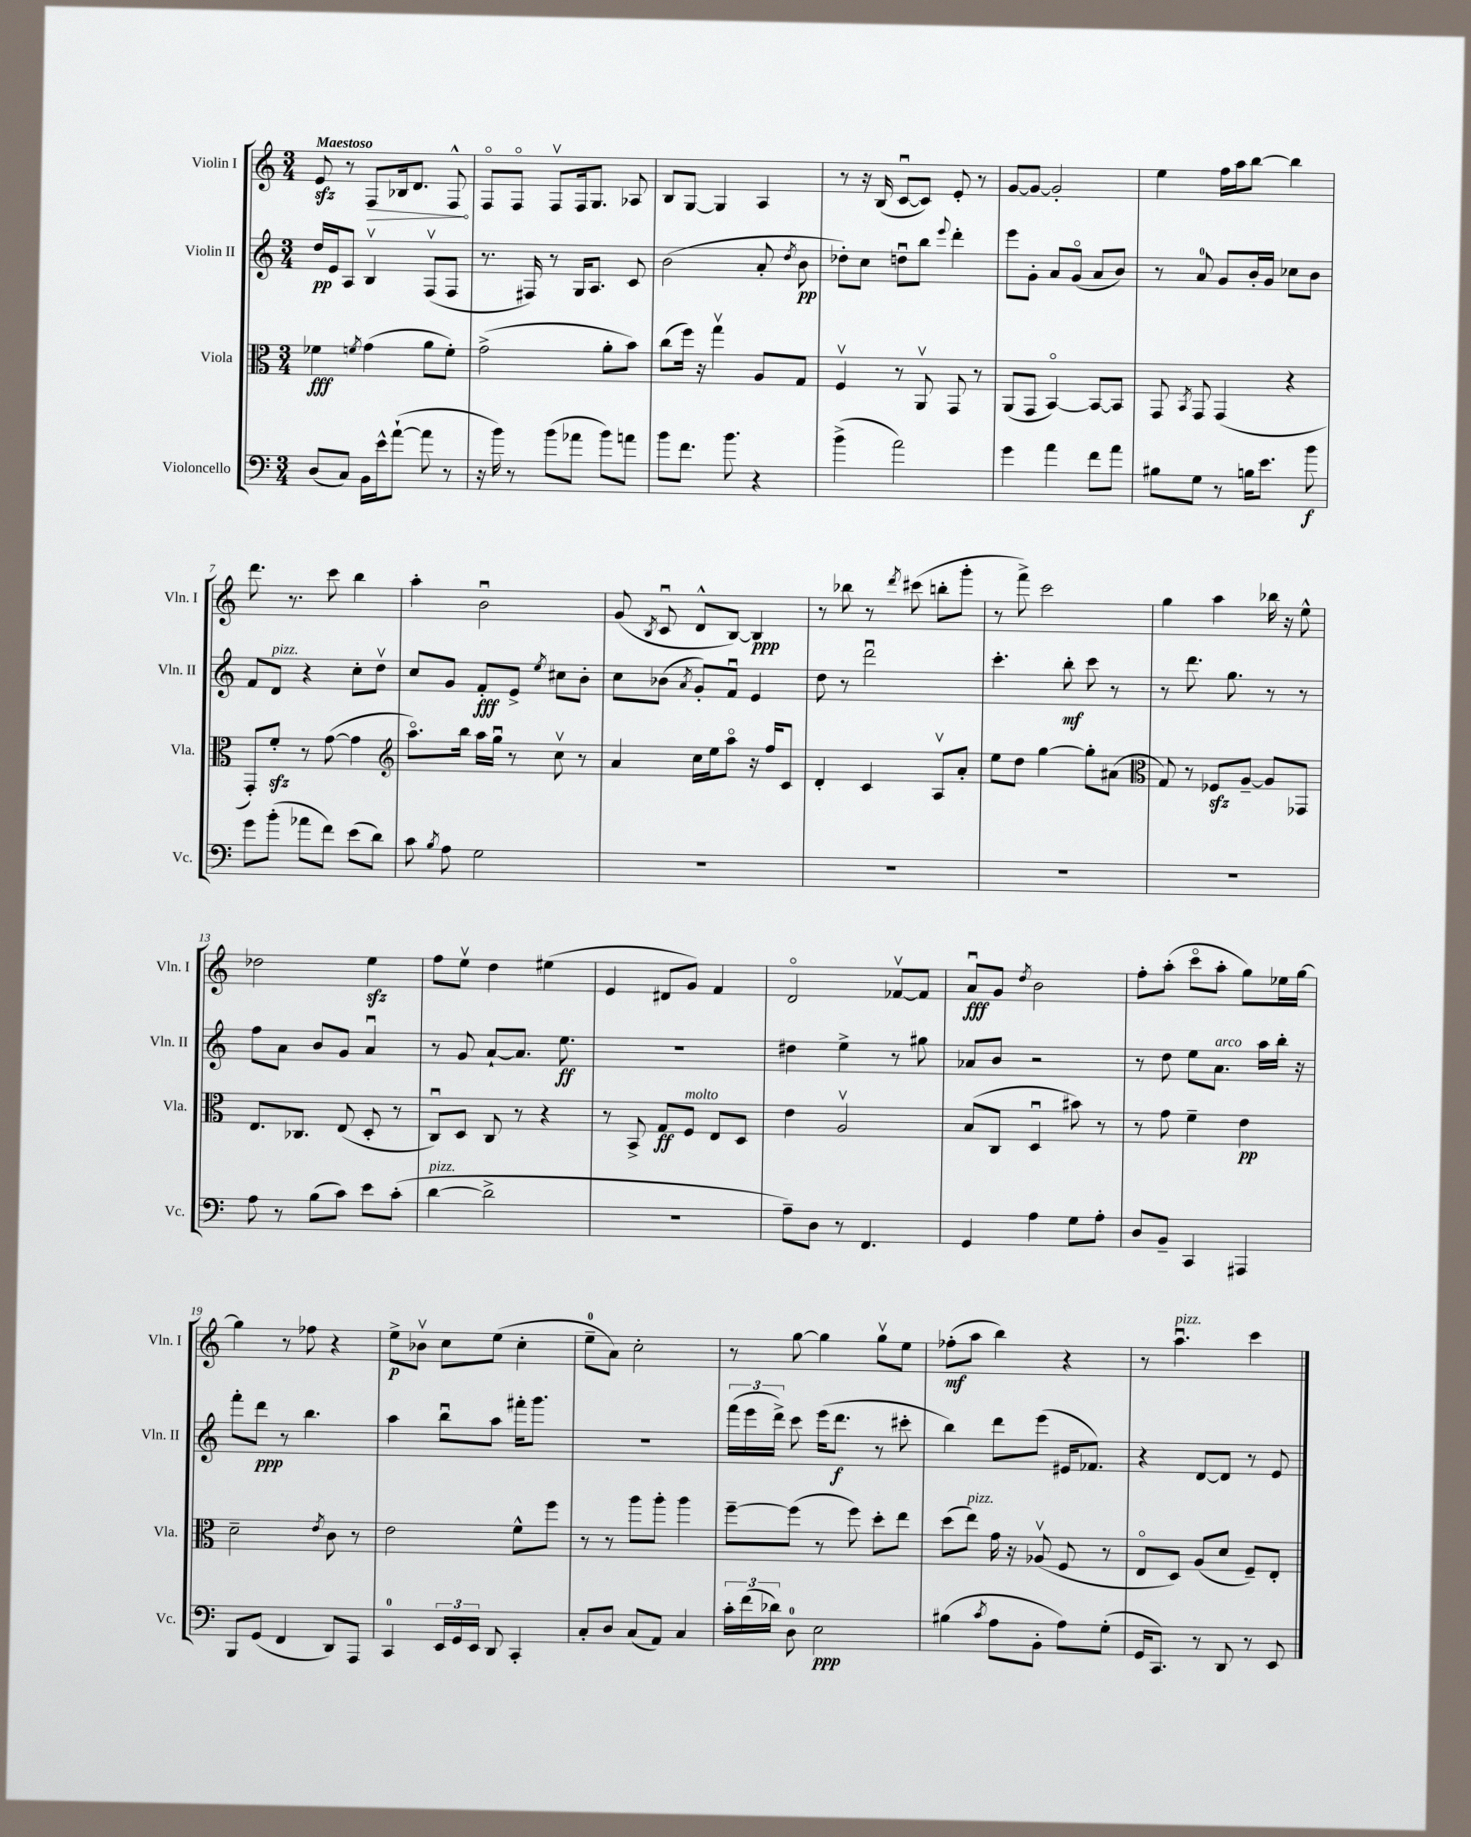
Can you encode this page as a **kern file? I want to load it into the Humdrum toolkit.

**kern	**kern	**kern	**kern
*staff4	*staff3	*staff2	*staff1
*clefF4	*clefC3	*clefG2	*clefG2
*k[]	*k[]	*k[]	*k[]
*M3/4	*M3/4	*M3/4	*M3/4
(8D/L	4f-\	16dd/LL	8e/
.	.	16e/J	.
8C/J)	.	8A/J	8r
.	8qf/	.	.
16BB\LL	(4g\	4Bv/	8F/L
16e^^\J	.	.	.
([8a`\J	.	.	16B-/k
.	.	.	8.d/J
8a\]	8a\L	(8Fv/L	.
8r	8f'\J)	8F/J	8F^^/
=	=	=	=
16r	(2g^\	8.r	8Fo/L
16b\)	.	.	.
8r	.	.	8Fo/J
.	.	16F#/)	.
(8b\L	.	8r	8Fv/L
8a-\J	.	16G/LK	16F/k
.	.	8.A/J	8.G/J
8b\L)	8a'\L	.	.
8a\J	8b\J)	8c/	8A-/
=	=	=	=
8b\L	(8cc\L	(2b\	8B/L
8.f\J	16ff\Jk)	.	[8G/J
.	16r	.	.
.	4ggv\	.	4G/]
8.b\	.	.	.
4r	8A/L	8a'/	4A/
.	.	8qdd/	.
.	8G/J	8b\	.
=	=	=	=
(4b^\	4Fv/	8dd-'\L)	8r
.	.	8cc\J	16r
.	.	.	(16B/
2a\)	8r	8ddu\L	[8cu/L
.	8AAv/	8bb\J	8c/]J)
.	.	8qqeee/	.
.	8GG/	4ddd'\	8e'/
.	8r	.	8r
=	=	=	=
4g\	(8AA/L	8eee\L	[8g/L
.	8GG/J	8g'\J	8g/_J
4a\	[4BBo/)	8a/L	2g'/]
.	.	(8go/J	.
8f\L	8BB/_L	8a/L	.
8a\J	8BB/]J	8b/J)	.
=	=	=	=
8B#\L	8GG/	8r	4ee\
.	8qBB/	.	.
8G\J	8GG/	8a/	.
8r	(4GG/	8g/L	16ff\LL
.	.	.	16aa\J
16B\LK	.	16b'/L	[8bb\J
8.e\J	.	16g/JJ	.
.	4r	8cc-\L	4bb\]
8b\	.	8b\J	.
=	=	=	=
8g\L	8GG'/L)	8f/L	8.ddd\
(8b'\J	8f'/J	8d/J	.
.	.	.	8.r
8a-\L	8r	4r	.
8f\J)	([8g\	.	8ccc\
(8e\L	4g\]	8cc'\L	4bb\
8d\J)	.	8ddv\J	.
=	=	=	=
*	*clefG2	*	*
8c\	8.aao\L)	8cc/L	4aa'\
8qB/	.	.	.
8A\	.	8g/J	.
.	16bb\Jk	.	.
2G\	16aa\LL	8f'/L	2bu\
.	16ggu\JJ	.	.
.	8r	8e^/J	.
.	.	8qee/	.
.	8ccv\	8cc#\L	.
.	8r	8b'\J	.
=	=	=	=
2.r	4a/	8cc\L	(8g/
.	.	.	8qB/
.	.	(8b-\J	8cu/
.	.	8qa/	.
.	16cc\LL	8g'/L)	8d^^/L
.	16ee\J	.	.
.	8aao\J	8fu/J	[8B/J)
.	16r	4e/	4B/]
.	16ff/LK	.	.
.	8c/J	.	.
=	=	=	=
2.r	4d'/	8dd\	8r
.	.	8r	8bb-\
.	4c/	2dddu\	8r
.	.	.	8qddd/
.	.	.	(8ccc#\
.	8Av/L	.	8bb'\L
.	8a'/J	.	8ggg'\J
=	=	=	=
2.r	8ee\L	4.ccc'\	8r
.	8dd\J	.	8fff^\)
.	[4gg\	.	2ccc\
.	.	8bb'\	.
.	8gg'\]L	8ccc\	.
.	(8a#\J	8r	.
=	=	=	=
*	*clefC3	*	*
2.r	8G/)	8r	4gg\
.	8r	8.ddd\	.
.	8F-/L	.	4aa\
.	.	8.gg\	.
.	[8A~/J	.	.
.	8A/]L	8r	16bb-\
.	.	.	16r
.	8GG-/J	8r	8ee^^\
=	=	=	=
8A\	8.E/L	8ff\L	2dd-\
8r	.	8a\J	.
.	8.C-/J	.	.
(8B\L	.	8b/L	.
8c\J)	(8E/	8g/J	.
8e\L	8D'/	4au/	4ee\
(8c'\J	8r	.	.
=	=	=	=
[4d\	8Cu/L)	8r	8ff\L
.	8D/J	8g/	8eev\J
2d^\]	8C/	[8a`/L	4dd\
.	8r	8.a/]J	.
.	4r	.	(4ee#\
.	.	8.ee\	.
=	=	=	=
2.r	8r	2.r	4e/
.	8BB^/	.	.
.	8G/L	.	8d#/L
.	8F/J	.	8g/J)
.	8E/L	.	4f/
.	8D/J	.	.
=	=	=	=
8A~\L)	4e\	4dd#\	2do/
8D\J	.	.	.
8r	2Av/	4ee^\	.
4.FF/	.	.	.
.	.	8r	[8f-v/L
.	.	8gg#\	8f-/]J
=	=	=	=
4GG/	(8B/L	8a-/L	8au/L
.	8C/J	8b/J	8g/J
.	.	.	8qdd/
4A\	4Du/	2r	2b\
8G\L	8b#\)	.	.
8A'\J	8r	.	.
=	=	=	=
8D/L	8r	8r	8ff'\L
8BB~/J	8g\	8dd\	(8aa'\J
4CC/	4f~\	8ee\L	8ccco\L
.	.	8.a\J	8aa'\J
4AAA#/	4e\	.	8gg\L)
.	.	16aa\LL	.
.	.	16bb'\JJ	16ee-\L
.	.	16r	[16gg\JJ
=	=	=	=
8BBB/L	2d~\	8fff'\L	4gg\]
(8GG/J	.	8ddd\J	.
4FF/	.	8r	8r
.	.	4.bb\	8ff-\
.	8qe/	.	.
8DD/L)	8c\	.	4r
8AAA/J	8r	.	.
=	=	=	=
4CC/	2e\	4aa\	8ee^\L
.	.	.	8b-v\J
24EE/LL	.	8bbu\L	8cc\L
24GG/	.	.	.
24EE/JJ	.	.	.
8DD/	.	8aa\J	(8ee\J
4CC'/	8f^^\L	16fff#'\LK	4cc'\
.	.	8.ggg\J	.
.	8ff\J	.	.
=	=	=	=
8C'/L	8r	2.r	8ee~\L
8D/J	8r	.	8a\J)
(8C/L	8aa\L	.	2cc'\
8AA/J)	8aa'\J	.	.
4C/	4aa\	.	.
=	=	=	=
24c'\LL	[8ff~\L	(24fff\LL	8r
(24f\	.	24eee\	.
24d-\JJ)	.	24ddd^\JJ)	.
8D\	(8ff\]J	8ccc\	[8gg\
2E\	8r	(16eee\LK	4gg\]
.	.	8.ddd\J	.
.	8ff\)	.	.
.	8dd'\L	8r	8ggv\L
.	8ee\J	8ccc#'\	8ee\J
=	=	=	=
(4B#\	(8dd\L	4bb\)	(8ff-'\L
.	8ee\J)	.	8aa\J
8qc/	.	.	.
8A\L	16g\	8ddd\L	4bb\)
.	16r	.	.
8BB'\J	(8A-v/	(8eee\J	.
8A\L)	8F/	16e#/LK	4r
.	.	8.f-/J)	.
(8G'\J	8r	.	.
=	=	=	=
16GG/LK	8Eo/L	4r	8r
8.CC/J)	.	.	.
.	8D/J)	.	4.aau\
8r	(8A/L	[8d/L	.
8DD/	8d/J	8d/]J	.
8r	8F~/L)	8r	4ccc\
8EE/	8E'/J	8e/	.
==	==	==	==
*-	*-	*-	*-
